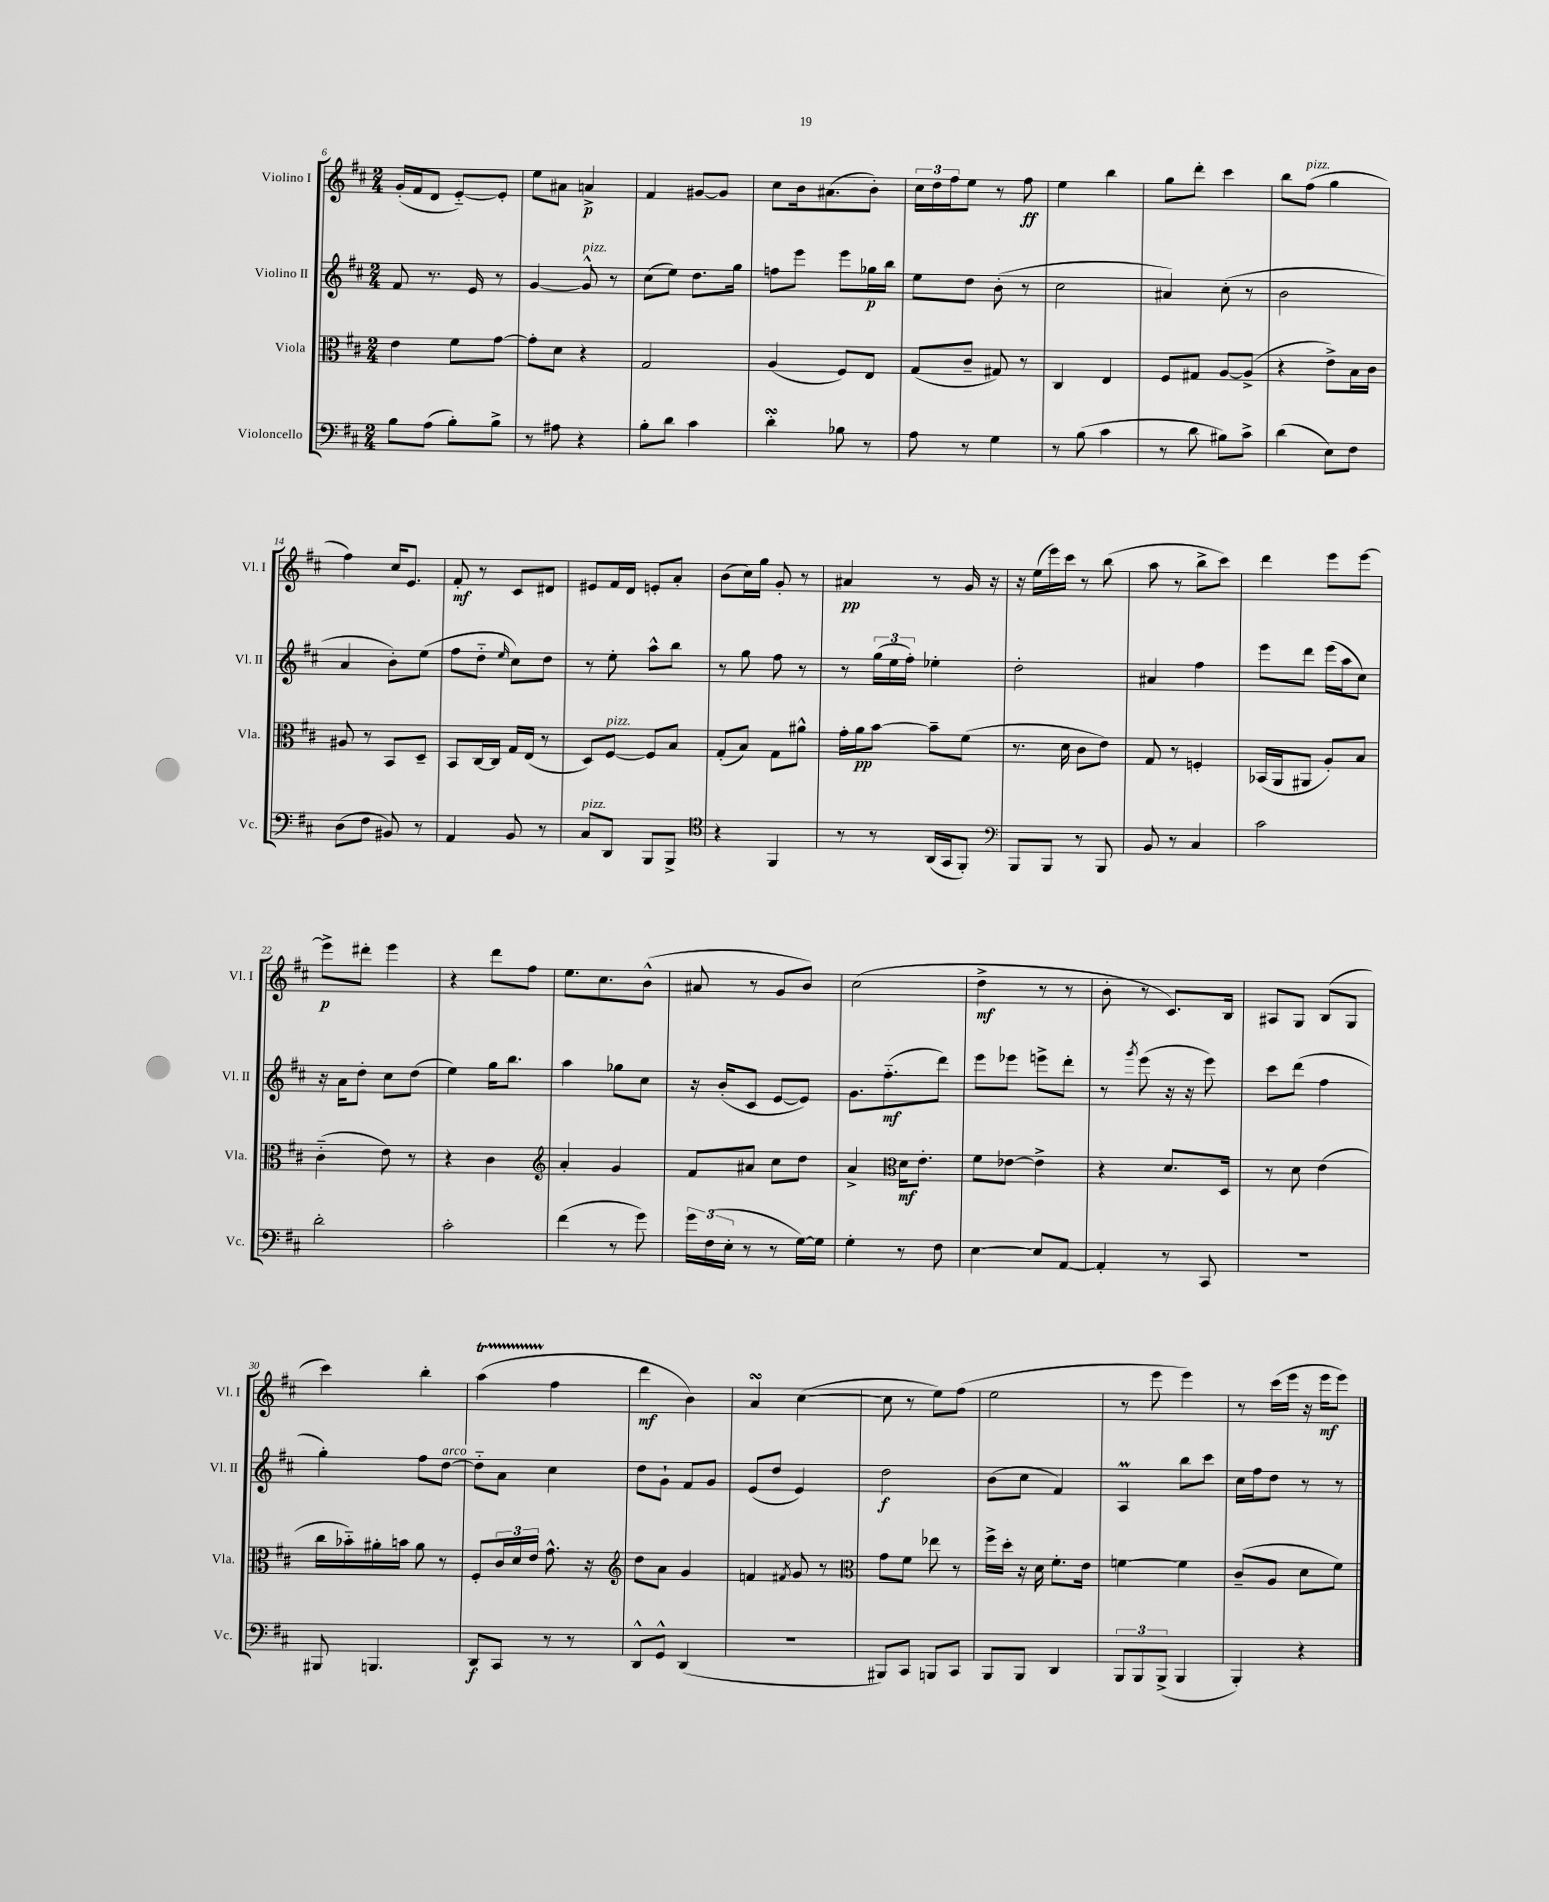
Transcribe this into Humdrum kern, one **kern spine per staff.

**kern	**kern	**kern	**kern
*staff4	*staff3	*staff2	*staff1
*clefF4	*clefC3	*clefG2	*clefG2
*k[f#c#]	*k[f#c#]	*k[f#c#]	*k[f#c#]
*M2/4	*M2/4	*M2/4	*M2/4
8B	4e	8f#	(16g'
.	.	.	16f#
(8A	.	8.r	8d
8B')	8f#	.	[8e'~)
.	.	16e	.
8B^	[8g	8r	8e']
=	=	=	=
8r	8g']	[4g	8ee
8A#	8d	.	8a#
4r	4r	8g^^]	4a^
.	.	8r	.
=	=	=	=
8B'	2G	(8cc#	4f#
8d	.	8ee)	.
4c#	.	8.dd	[8g#
.	.	.	8g#]
.	.	16gg	.
=	=	=	=
4d'	(4A	8ff	8cc#
.	.	8eee	16b
.	.	.	(8.a#
8B-	8F#)	8eee	.
8r	8E	16gg-	8b')
.	.	16bb	.
=	=	=	=
8A	(8G	8ee	24cc#
.	.	.	24dd
.	.	.	24ff#
8r	8c#~	8dd	8ee
4G	8G#)	(8b'	8r
.	8r	8r	8ff#
=	=	=	=
8r	4C#	2cc#	4ee
(8B	.	.	.
4c#	4E	.	4bb
=	=	=	=
8r	8F#	4a#)	8gg
8d	8G#	.	8ddd'
8B#)	[8A	(8cc#'	4ccc#
8c#^	(8A^]	8r	.
=	=	=	=
(4d	4r	2b	8bb
.	.	.	(8ff#
8E)	8e^)	.	4gg
8F#	16B	.	.
.	16c#	.	.
=	=	=	=
(8D	8A#	4a	4ff#)
8F#	8r	.	.
8BB#)	8BB	8b')	16cc#
.	.	.	8.e
8r	8D~	(8ee	.
=	=	=	=
4AA	8BB	8ff#	8f#'
.	[16C#	8dd'~	8r
.	16C#]	.	.
.	.	16qqee	.
8BB	16G	8cc#)	8c#
.	(16E	.	.
8r	8r	8dd	8d#
=	=	=	=
8C#	8D)	8r	8e#
8DD	[8F#	8ee'	16f#
.	.	.	16d
8BBB	8F#]	8aa^^	8e'
8BBB^	8B	8bb	8a'
=	=	=	=
*clefC4	*	*	*
4r	(8G'	8r	(8b
.	8B)	8gg	16cc#)
.	.	.	16gg
4FF#	8G	8ff#	8g'
.	8a#^^	8r	8r
=	=	=	=
8r	16g'	8r	4a#
.	16a	.	.
8r	[8b	(24gg	.
.	.	24ee	.
.	.	24ff#')	.
(16AA	8b~]	4ee-'	8r
16GG	.	.	.
8FF#')	(8f#	.	16g
.	.	.	16r
=	=	=	=
*clefF4	*	*	*
8BBB	8.r	2dd'	16r
.	.	.	(16ee
8BBB	.	.	16eee)
.	16d	.	16ccc#
8r	8c#	.	8r
8BBB	8e)	.	(8bb
=	=	=	=
8BB	8G	4a#	8aa
8r	8r	.	8r
4C#	4F'	4ff#	8bb^
.	.	.	8ccc#)
=	=	=	=
2c#	(16BB-	8eee	4ddd
.	16AA	.	.
.	8AA#	8ddd	.
.	8A')	(16eee	8eee
.	.	16aa	.
.	8B	8cc#)	[8eee
=	=	=	=
2d'	(4c#'~	16r	8eee^]
.	.	16a	.
.	.	8dd'	8ddd#'
.	8e)	8cc#	4eee
.	8r	(8dd	.
=	=	=	=
2c#'	4r	4ee)	4r
.	4c#	16gg	8ddd
.	.	8.bb	.
.	.	.	8ff#
=	=	=	=
*	*clefG2	*	*
(4f#	4a'	4aa	8.ee
.	.	.	8.cc#
8r	4g	8gg-	.
8g)	.	8cc#	(8b^^
=	=	=	=
24g	8f#	16r	8a#
(24F#	.	.	.
.	.	(16b'	.
24E'	.	.	.
8r	8a#	8c#	8r
8r	8cc#	[8e	8g
[16G)	8dd	8e])	8b)
16G]	.	.	.
=	=	=	=
4G'	4a^	8.g	(2cc#
.	.	(8.ff#'~	.
*	*clefC3	*	*
8r	16d	.	.
.	8.e'	.	.
8F#	.	8ddd)	.
=	=	=	=
[4E	8f#	8eee	4dd^
.	[8e-	8eee-	.
8E]	4e-^]	8eee^	8r
[8AA	.	8ddd'	8r
=	=	=	=
4AA']	4r	8r	8b'
.	.	8qggg	.
.	.	(8eee	8r
8r	8.d	16r	8.c#)
.	.	16r	.
8CC#	.	8eee)	.
.	16D	.	16B
=	=	=	=
2r	8r	8ccc#	8A#
.	8d	(8ddd	8G
.	(4e	4ff#	(8B
.	.	.	8G
=	=	=	=
8BBB#	16cc#	4gg')	4ccc#)
.	16b-'~)	.	.
4.BBB	16a#'	.	.
.	16b	.	.
.	8a#	8ff#	4bb'
.	8r	[8dd	.
=	=	=	=
8DD	8F#'	8dd'~]	(4aa
8CC#	24c#	8a	.
.	24d	.	.
.	24e	.	.
8r	8.g^^	4cc#	4ff#
8r	.	.	.
.	16r	.	.
=	=	=	=
*	*clefG2	*	*
8DD^^	8dd	8dd	4ddd
8GG^^	8a	8g`	.
(4DD	4g	8f#	4b)
.	.	8g	.
=	=	=	=
2r	4f	(8e	4a
.	.	8dd	.
.	8qf#	.	.
.	8g	4e)	([4cc#
.	8r	.	.
=	=	=	=
*	*clefC3	*	*
8BBB#)	8g	2dd	8cc#]
8CC#	8f#	.	8r
8BBB	8ee-	.	8ee)
8CC#	8r	.	(8ff#
=	=	=	=
8BBB	16ff#^	(8b	2ee
.	16dd'	.	.
8BBB	16r	8cc#	.
.	16d	.	.
4DD	8.f#'	4f#)	.
.	16e	.	.
=	=	=	=
12BBB	[4f	4A	8r
12BBB	.	.	.
.	.	.	8eee
(12BBB^	.	.	.
4BBB	4f]	8bb	4eee)
.	.	8ccc#	.
=	=	=	=
4BBB')	(8c#~	16cc#	8r
.	.	16ff#	.
.	8A	8dd	(16ccc#
.	.	.	16eee
4r	8d	8r	16r
.	.	.	16eee
.	8f#)	8r	8eee)
==	==	==	==
*-	*-	*-	*-
